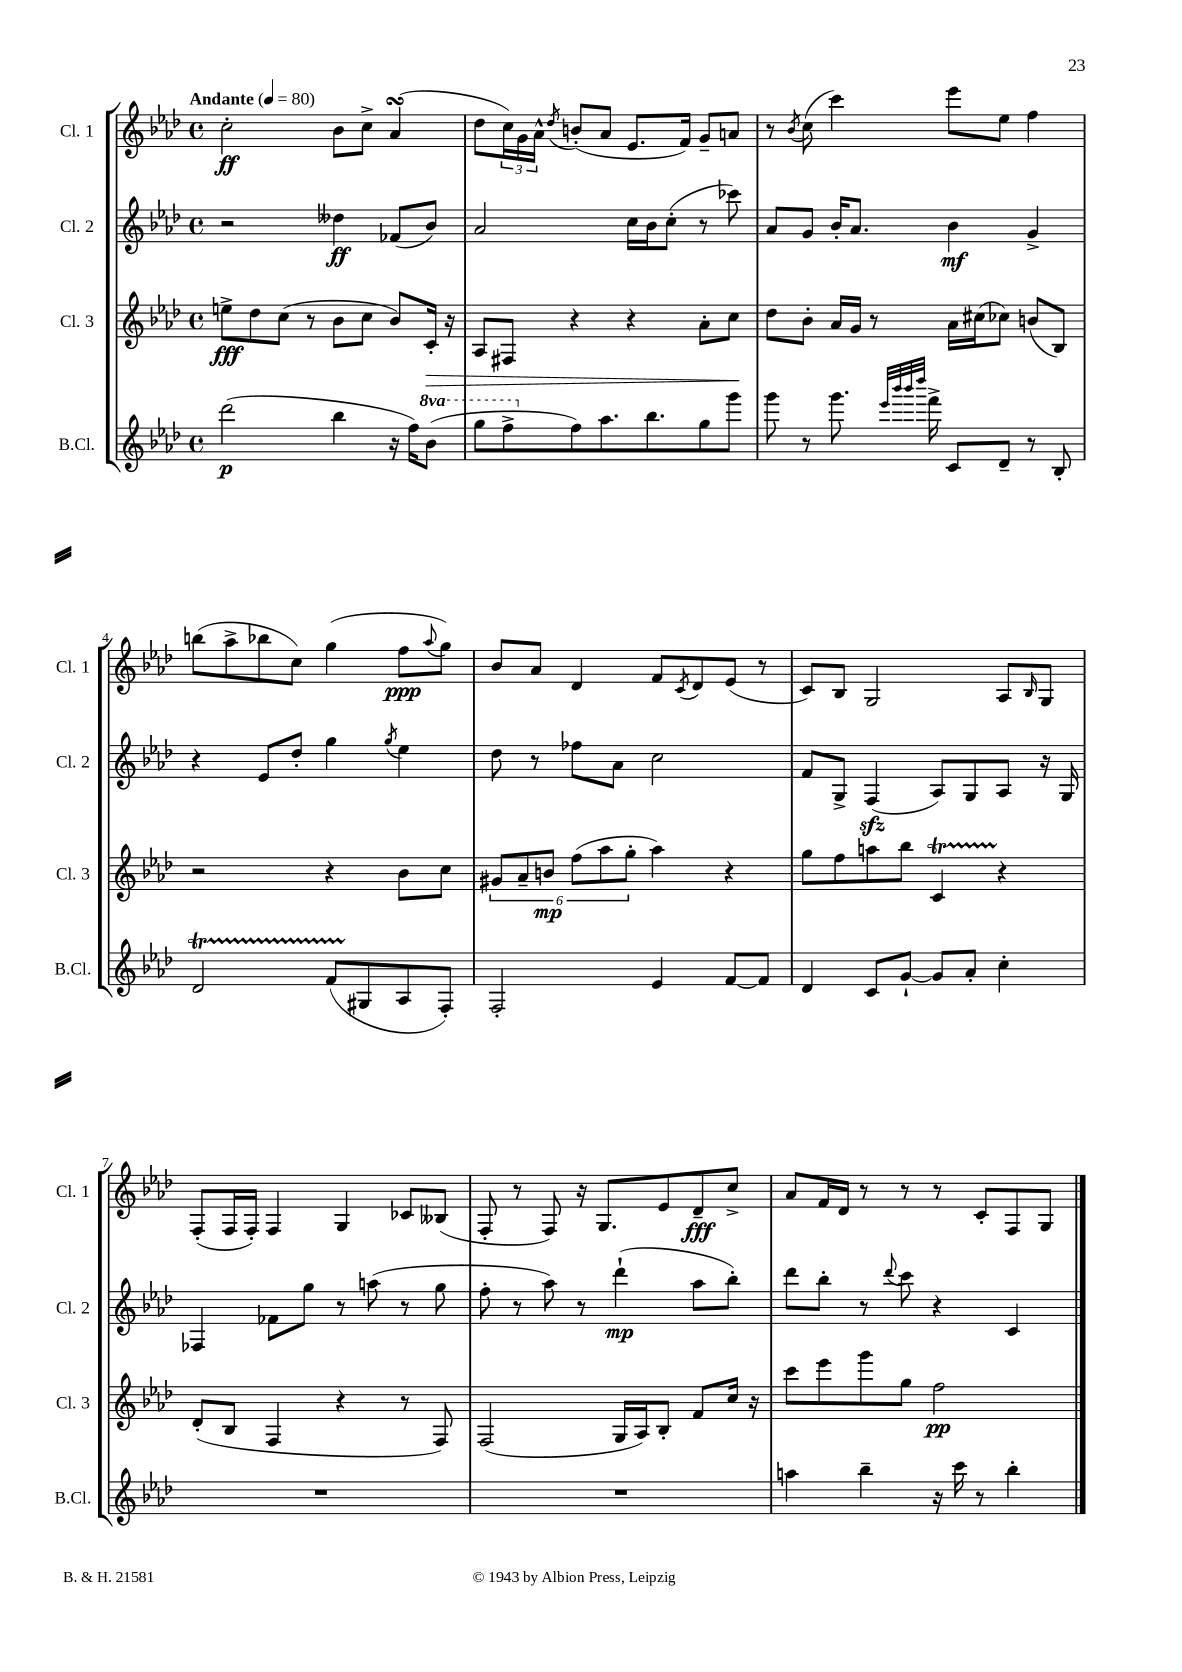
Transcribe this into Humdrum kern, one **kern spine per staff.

**kern	**dynam	**kern	**dynam	**kern	**dynam	**kern	**dynam
*part4	*part4	*part3	*part3	*part2	*part2	*part1	*part1
*staff4	*staff4	*staff3	*staff3	*staff2	*staff2	*staff1	*staff1
*I"B.Cl.	*	*I"Cl. 3	*	*I"Cl. 2	*	*I"Cl. 1	*
*I'B.Cl.	*	*I'Cl. 3	*	*I'Cl. 2	*	*I'Cl. 1	*
*clefG2	*	*clefG2	*	*clefG2	*	*clefG2	*
*k[b-e-a-d-]	*	*k[b-e-a-d-]	*	*k[b-e-a-d-]	*	*k[b-e-a-d-]	*
*M4/4	*	*M4/4	*	*M4/4	*	*M4/4	*
*met(c)	*	*met(c)	*	*met(c)	*	*met(c)	*
*MM80	*	*MM80	*	*MM80	*	*MM80	*
=1	=1	=1	=1	=1	=1	=1	=1
!	!	!	!	!	!	!LO:TX:a:B:t=Andante	!
(2ddd-\	p	8een^\L	fff	2r	.	2cc'\	ff
.	.	8dd-\	.	.	.	.	.
.	.	(8cc\J	.	.	.	.	.
.	.	8r	.	.	.	.	.
4bb-\	.	8b-\L	.	4dd--X\	ff	8b-\L	.
.	.	8cc\J	.	.	.	8cc^\J	.
16r	.	8b-/L)	.	(8f-X/L	.	(4a-sSSs/	.
16ff\KL)	.	.	.	.	.	.	.
*8va	*	*	*	*	*	*	*
!	!	!	!LO:HP:b	!	!	!	!
(8bb-\J	.	16c'/Jk	>	8b-/J)	.	.	.
.	.	16r	.	.	.	.	.
=2	=2	=2	=2	=2	=2	=2	=2
8ggg\L	.	8A-/L	.	2a-/	.	8dd-\L	.
8fff^\	.	8F#X/J	.	.	.	24cc\L)	.
.	.	.	.	.	.	24g\	.
.	.	.	.	.	.	24a-^^\JJ	.
.	.	.	.	.	.	8qdd-/	.
*X8va	*	*	*	*	*	*	*
8ff\)	.	4r	.	.	.	(8bn'/L	.
8.aa-\	.	.	.	.	.	8a-/J	.
.	.	4r	.	16cc\LL	.	8.e-/L	.
8.bb-\	.	.	.	16b-\J	.	.	.
.	.	.	.	(8cc'\J	.	.	.
.	.	.	.	.	.	16f/Jk)	.
8gg\	.	8a-'\L	.	8r	.	8g~/L	.
8ggg\J	.	8cc\J	.	8ccc-X\)	.	8an/J	.
.	.	.	]	.	.	.	.
=3	=3	=3	=3	=3	=3	=3	=3
8ggg\	.	8dd-\L	.	8a-/L	.	8r	.
.	.	.	.	.	.	8qb-/	.
8r	.	8b-'\J	.	8g/J	.	(8cc\	.
8.ggg\	.	16a-/LL	.	16b-'/KL	.	4ccc\)	.
.	.	16g/JJ	.	8.a-/J	.	.	.
.	.	8r	.	.	.	.	.
32qqeee-/LLL	.	.	.	.	.	.	.
32qqbbb-/	.	.	.	.	.	.	.
32qqbbb-/	.	.	.	.	.	.	.
32qqdddd-/JJJ	.	.	.	.	.	.	.
16fff^\	.	.	.	.	.	.	.
8c/L	.	16a-\LL	.	4b-\	mf	8eee-\L	.
.	.	(16cc#X\J	.	.	.	.	.
8d-~/J	.	8cc-X\J)	.	.	.	8ee-\J	.
8r	.	(8bn/L	.	4g^/	.	4ff\	.
8B-'/	.	8B-/J)	.	.	.	.	.
!!LO:LB:g=z
=4	=4	=4	=4	=4	=4	=4	=4
2d-T/	.	2r	.	4r	.	(8bbn\L	.
.	.	.	.	.	.	8aa-^\	.
.	.	.	.	8e-/L	.	8bb-X\	.
.	.	.	.	8dd-'/J	.	8cc\J)	.
(8fTTT/L	.	4r	.	4gg\	.	(4gg\	.
8G#X/	.	.	.	.	.	.	.
.	.	.	.	8qgg/	.	.	.
8A-/	.	8b-\L	.	4ee-\	.	8ff\L	ppp
.	.	.	.	.	.	8qqaa-/	.
8F'/J)	.	8cc\J	.	.	.	8gg\J)	.
=5	=5	=5	=5	=5	=5	=5	=5
2F'/	.	12g#X/L	.	8dd-\	.	8b-/L	.
.	.	12a-~/	.	.	.	.	.
.	.	.	.	8r	.	8a-/J	.
.	.	12bn/J	mp	.	.	.	.
.	.	(12ff\L	.	8ff-X\L	.	4d-/	.
.	.	12aa-\	.	.	.	.	.
.	.	.	.	8a-\J	.	.	.
.	.	12gg'\J	.	.	.	.	.
4e-/	.	4aa-\)	.	2cc\	.	8f/L	.
.	.	.	.	.	.	8qc/	.
.	.	.	.	.	.	8d-/	.
[8f/L	.	4r	.	.	.	(8e-/J	.
8f/J]	.	.	.	.	.	8r	.
=6	=6	=6	=6	=6	=6	=6	=6
4d-/	.	8gg\L	.	8f/L	.	8c/L)	.
.	.	8ff\	.	8G^/J	.	8B-/J	.
8c/L	.	8aan\	.	(4Fzz/	.	2G/	.
[8g`/J	.	8bb-\J	.	.	.	.	.
8g/L]	.	4ct/	.	8A-/L)	.	.	.
8a-'/J	.	.	.	8G/	.	.	.
4cc'\	.	4r	.	8A-/J	.	8A-/L	.
.	.	.	.	.	.	16qqB-/	.
.	.	.	.	16r	.	8G/J	.
.	.	.	.	16G/	.	.	.
!!LO:LB:g=z
=7	=7	=7	=7	=7	=7	=7	=7
1r	.	(8d-'/L	.	4F-X/	.	(8F'/L	.
.	.	8B-/J	.	.	.	16F/L	.
.	.	.	.	.	.	16F'/JJ)	.
.	.	4F/	.	8f-X\L	.	4F/	.
.	.	.	.	8gg\J	.	.	.
.	.	4r	.	8r	.	4G/	.
.	.	.	.	(8aan\	.	.	.
.	.	8r	.	8r	.	8c-X/L	.
.	.	8F/)	.	8gg\	.	(8B--X/J	.
=8	=8	=8	=8	=8	=8	=8	=8
1r	.	(2F/	.	8ff'\	.	8F'/	.
.	.	.	.	8r	.	8r	.
.	.	.	.	8aa-\)	.	8F/)	.
.	.	.	.	8r	.	16r	.
.	.	.	.	.	.	8.G/L	.
.	.	16G/LL	.	(4ddd-`\	mp	.	.
.	.	16A-/J)	.	.	.	.	.
.	.	8B-'/J	.	.	.	8e-/	.
.	.	8f/L	.	8aa-\L	.	8d-~/	fff
.	.	16cc/Jk	.	8bb-'\J)	.	8cc^/J	.
.	.	16r	.	.	.	.	.
=9	=9	=9	=9	=9	=9	=9	=9
4aan\	.	8ccc\L	.	8ddd-\L	.	8a-/L	.
.	.	8eee-\	.	8bb-'\J	.	16f/L	.
.	.	.	.	.	.	16d-/JJ	.
4bb-~\	.	8ggg\	.	8r	.	8r	.
.	.	.	.	8qqddd-/	.	.	.
.	.	8gg\J	.	8ccc\	.	8r	.
16r	.	2ff\	pp	4r	.	8r	.
16ccc\	.	.	.	.	.	.	.
8r	.	.	.	.	.	8c'/L	.
4bb-'\	.	.	.	4c/	.	8F/	.
.	.	.	.	.	.	8G/J	.
==	==	==	==	==	==	==	==
*-	*-	*-	*-	*-	*-	*-	*-
